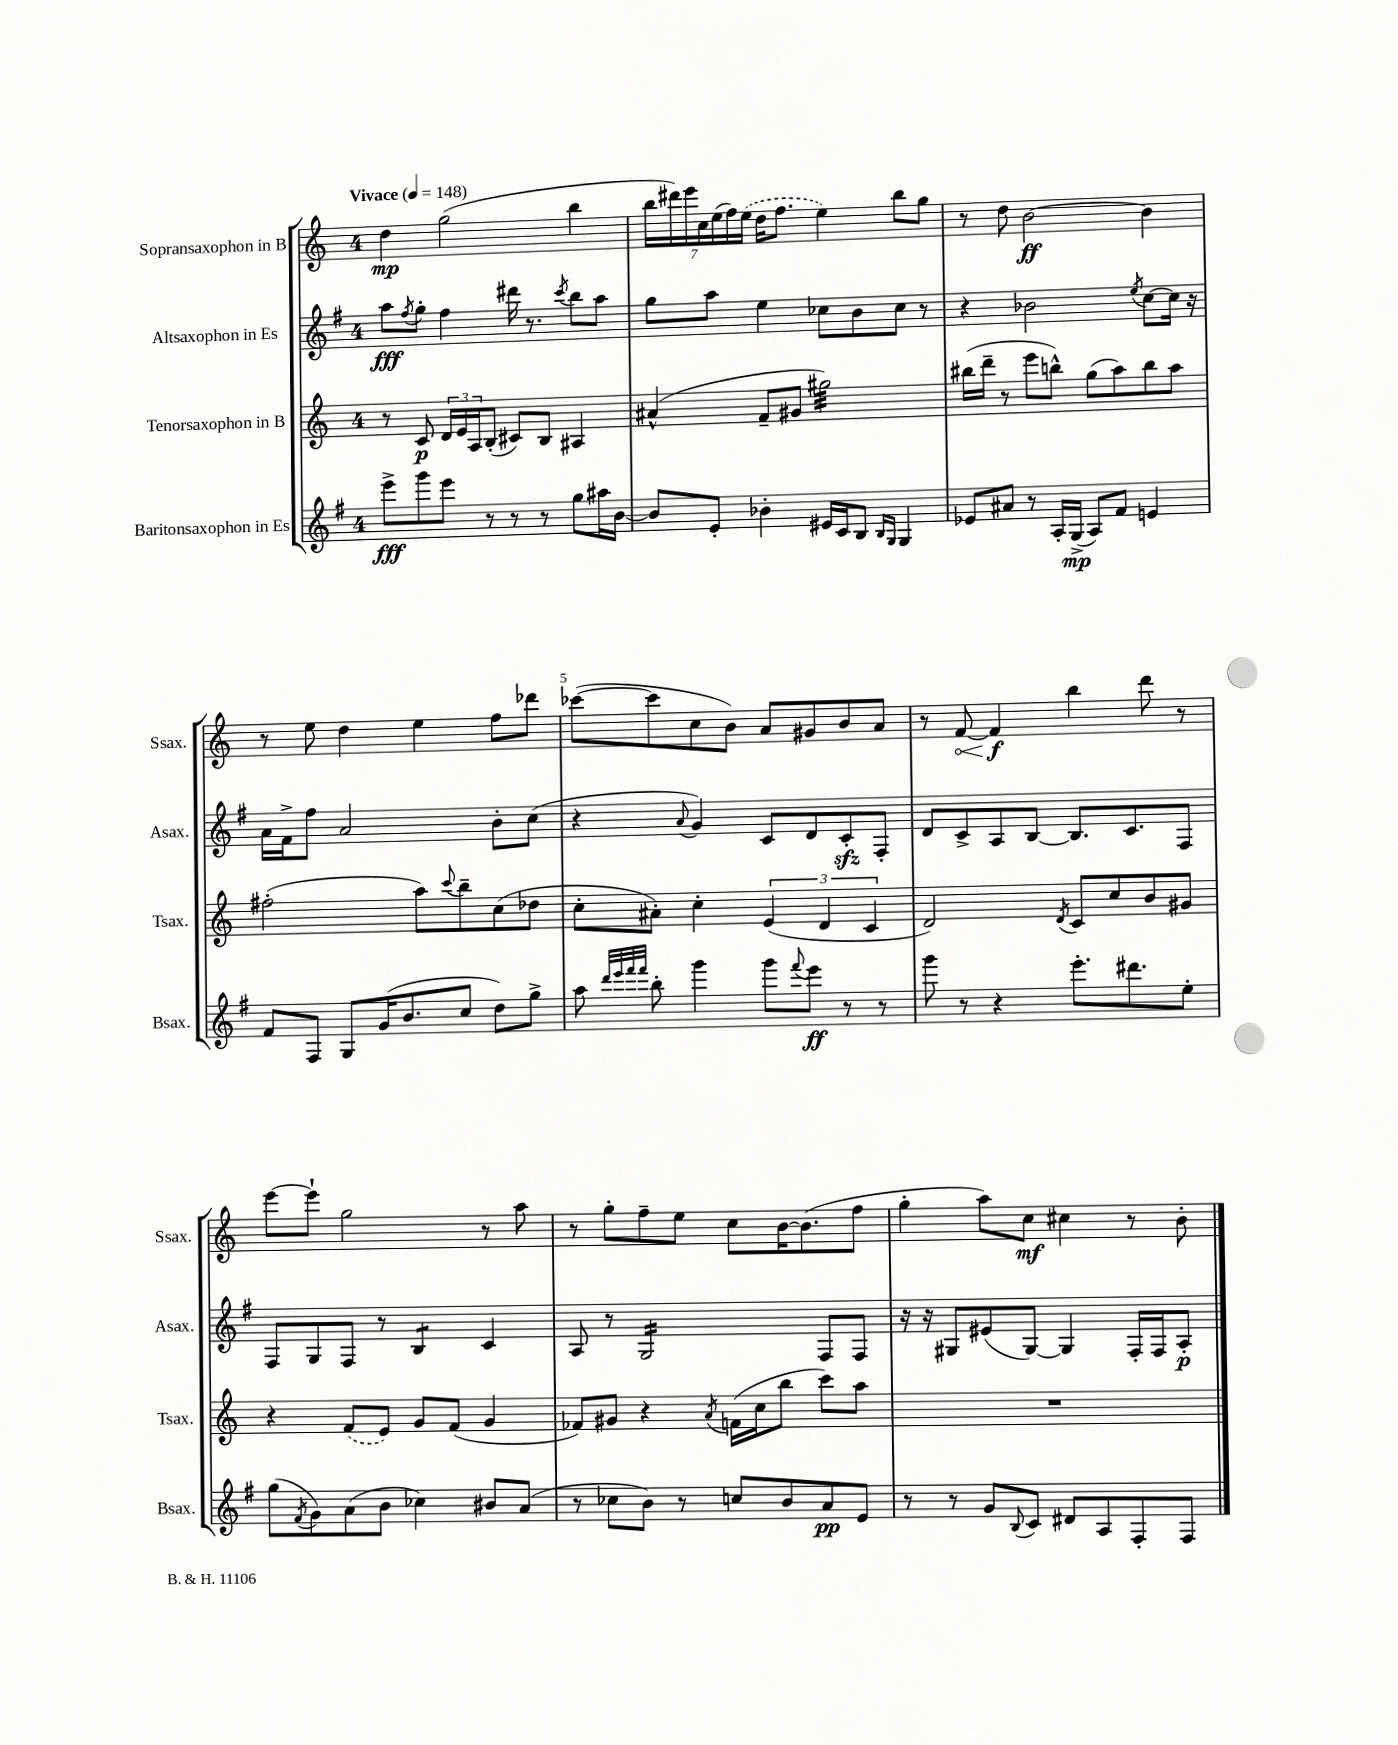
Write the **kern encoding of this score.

**kern	**kern	**kern	**kern
*staff4	*staff3	*staff2	*staff1
*clefG2	*clefG2	*clefG2	*clefG2
*k[f#]	*k[]	*k[f#]	*k[]
*M4/4	*M4/4	*M4/4	*M4/4
*MM148	*MM148	*MM148	*MM148
8eee^	8r	8aa	4dd
.	.	8qff#	.
8ggg	8c	8gg'	.
8eee	24d	4ff#	(2gg
.	24e	.	.
.	24A	.	.
8r	(8B'	.	.
8r	8c#)	16ddd#	.
.	.	8.r	.
8r	8B	.	.
.	.	8qccc	.
8gg	4A#	8bb	4bb
16aa#	.	8aa	.
[16b	.	.	.
=	=	=	=
8b]	(4a#^^	8gg	28bb
.	.	.	28ddd#)
.	.	.	28eee
.	.	.	28cc
8e'	.	8aa	.
.	.	.	(28ee
.	.	.	28ff)
.	.	.	(28ee
4b-'	8f~	4ee	16dd
.	.	.	8.ff
.	8g#	.	.
16e#	2gg#)	8cc-	4ee)
16c	.	.	.
8B	.	8b	.
16qqB	.	.	.
16qqG	.	.	.
4G	.	8cc-	8bb
.	.	8r	8gg
=	=	=	=
8e-	(16bb#	4r	8r
.	16ddd~	.	.
8a#	8r	.	8dd
8r	8eee	2b-	[2b
16A'	8bb^^)	.	.
(16G^	.	.	.
8A)	(8gg	.	.
8f#	8aa)	.	.
.	.	8qee	.
4e	8bb	[8cc	4b]
.	8aa	16cc]	.
.	.	16r	.
=	=	=	=
8f#	(2ff#'	16a	8r
.	.	16f#^	.
8F#	.	8ff#	8ee
8G	.	2a	4dd
(16g	.	.	.
8.b	.	.	.
.	8aa)	.	4ee
.	8qqccc	.	.
8cc	8bb~	.	.
8dd)	(8cc	8b'	8ff
8gg^	8dd-	(8cc	8ddd-
=	=	=	=
8aa	8cc'	4r	([8ccc-
32qqddd	.	.	.
32qqeee	.	.	.
32qqfff#	.	.	.
32qqfff#	.	.	.
8bb'	8a#')	.	8ccc-]
.	.	8qqa	.
4ggg	4cc'	4g)	8cc
.	.	.	8b)
8ggg	(6e	8c	8a
8qqfff#	.	.	.
8eee	.	8d	8g#
.	6d	.	.
8r	.	8c'	8b
.	6c	.	.
8r	.	8F#'	8a
=	=	=	=
8ggg	2d)	8d	8r
8r	.	8c^	[8f
4r	.	8A	4f]
.	.	[8B	.
.	8qd	.	.
8.eee'	8c	8.B]	4bb
.	8cc	.	.
8.ddd#	.	8.c	.
.	8b	.	8ddd
8ee'	8g#	8F#	8r
=	=	=	=
(8gg	4r	8F#	[8eee
8qf#	.	.	.
8g)	.	8G	8eee`]
(8a	(8f	8F#	2gg
8b	8e)	8r	.
4cc-)	8g	4B	.
.	(8f	.	.
8b#	4g	4c	8r
(8a	.	.	8aa
=	=	=	=
8r	8f-)	8A	8r
8cc-	8g#	8r	8gg'
8b)	4r	2G	8ff~
8r	.	.	8ee
.	8qa	.	.
8cc	(16f	.	8cc
.	16cc	.	.
8b	8bb	.	[16b
.	.	.	(8.b]
8a	8ccc)	8F#	.
8e	8aa	8F#	8ff
=	=	=	=
8r	1r	16r	4gg'
.	.	16r	.
8r	.	8G#	.
8g	.	(8e#	8aa)
8qqB	.	.	.
8c	.	[8G#)	8cc
8d#	.	4G#]	4cc#
8A	.	.	.
8F#'	.	16F#'	8r
.	.	16F#	.
8F#	.	8A'	8b'
==	==	==	==
*-	*-	*-	*-
